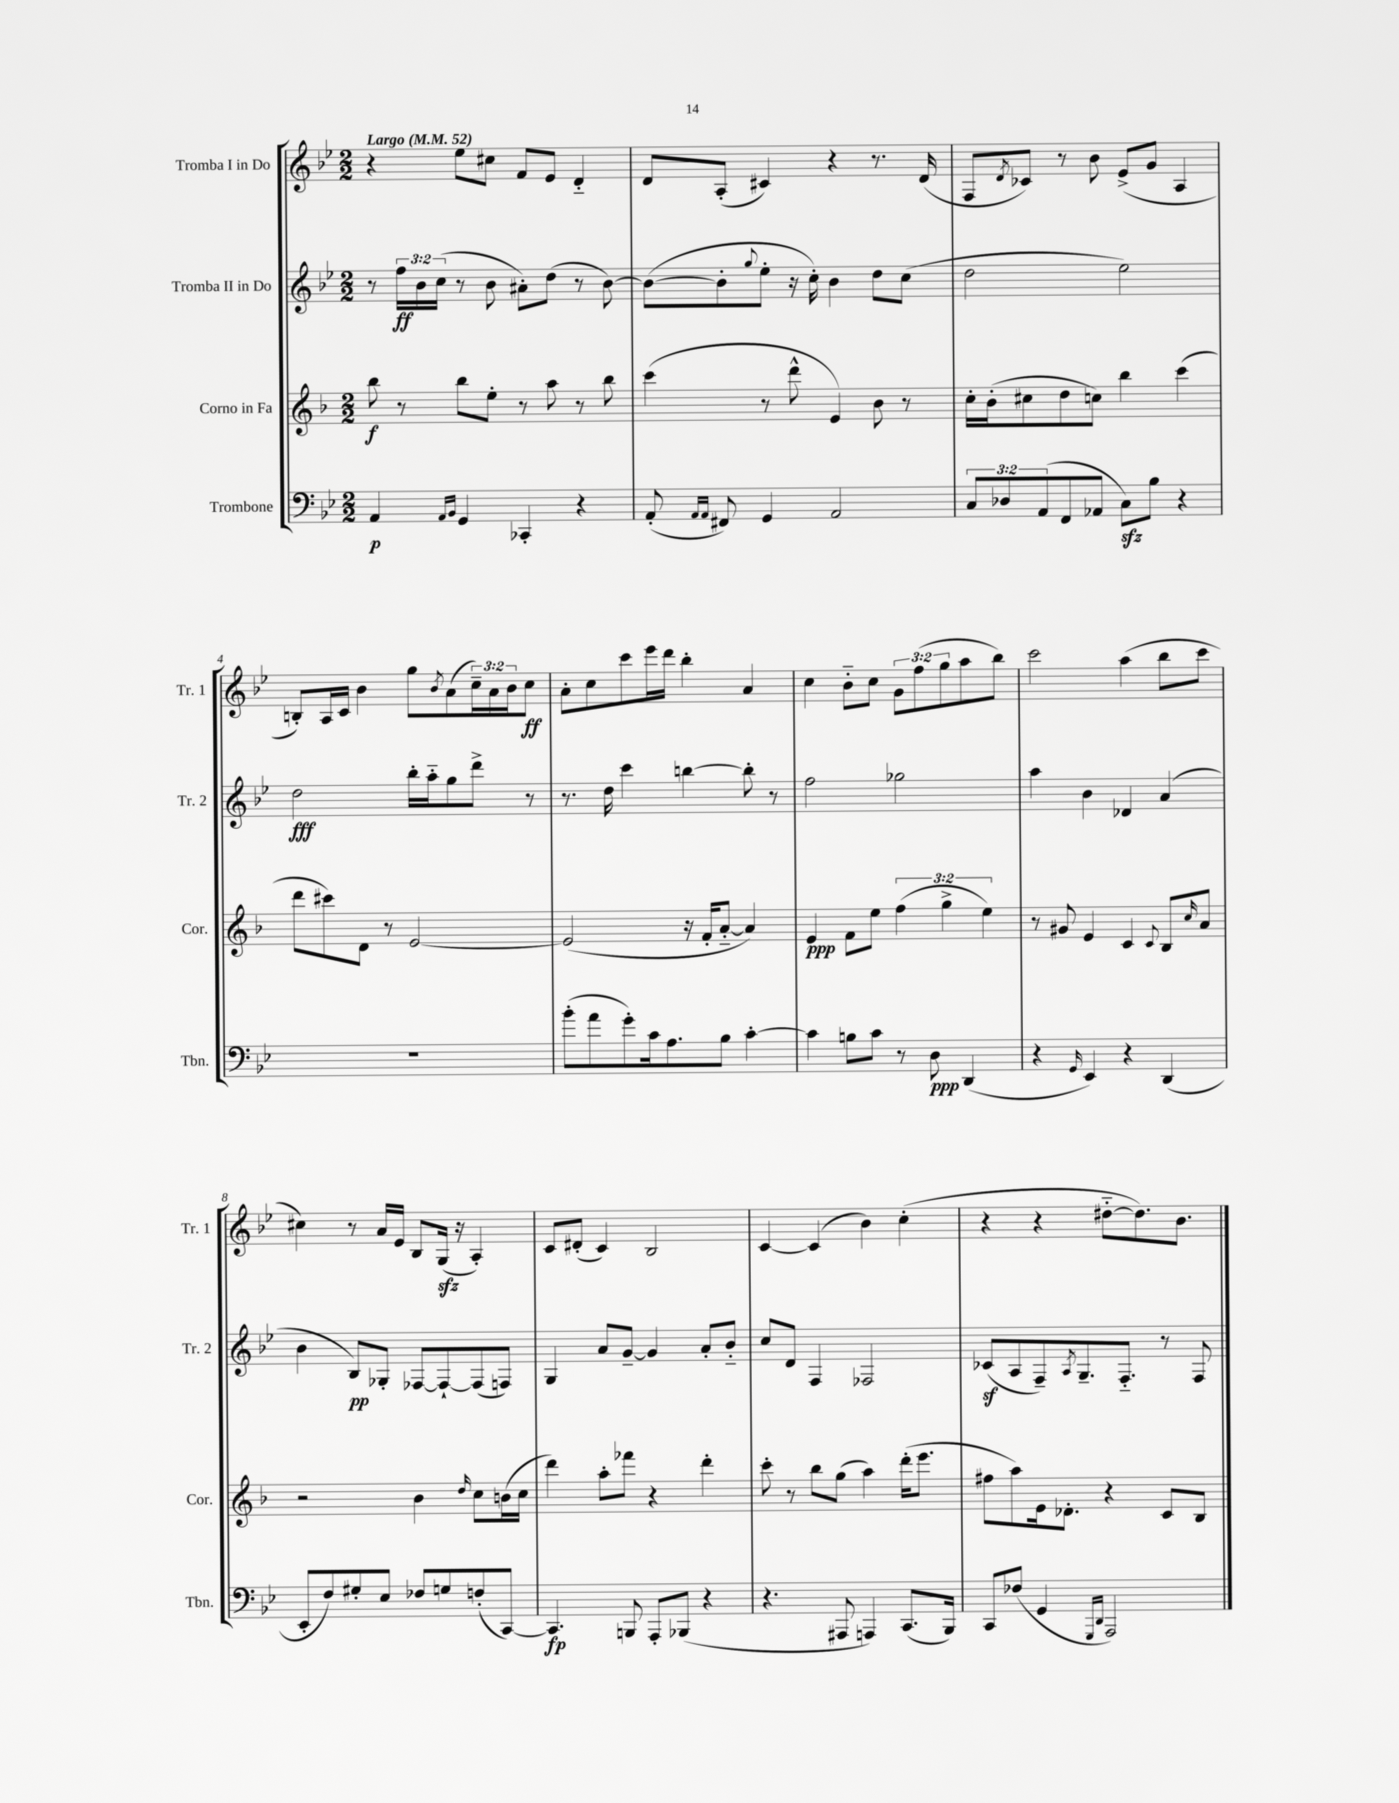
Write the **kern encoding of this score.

**kern	**dynam	**kern	**dynam	**kern	**dynam	**kern	**dynam
*part4	*part4	*part3	*part3	*part2	*part2	*part1	*part1
*staff4	*staff4	*staff3	*staff3	*staff2	*staff2	*staff1	*staff1
*I"Trombone	*	*I"Corno in Fa	*	*I"Tromba II in Do	*	*I"Tromba I in Do	*
*I'Tbn.	*	*I'Cor.	*	*I'Tr. 2	*	*I'Tr. 1	*
*clefF4	*	*clefG2	*	*clefG2	*	*clefG2	*
*k[b-e-]	*	*k[b-]	*	*k[b-e-]	*	*k[b-e-]	*
*M2/2	*	*M2/2	*	*M2/2	*	*M2/2	*
*MM52	*	*MM52	*	*MM52	*	*MM52	*
=1	=1	=1	=1	=1	=1	=1	=1
!	!	!	!	!	!	!LO:TX:a:B:t=Largo	!
4AA/	p	8bb-\	f	8r	.	4r	.
.	.	8r	.	24ff\LL	ff	.	.
.	.	.	.	24b-\	.	.	.
.	.	.	.	(24cc\JJ	.	.	.
16qqAA/LL	.	.	.	.	.	.	.
16qqBB-/JJ	.	.	.	.	.	.	.
4GG/	.	8bb-\L	.	8r	.	8ee-\L	.
.	.	8ee'\J	.	8b-\	.	8cc#X\J	.
4CC-X'/	.	8r	.	8a#X'\L)	.	8f/L	.
.	.	8aa\	.	(8dd\J	.	8e-/J	.
4r	.	8r	.	8r	.	4d/	.
.	.	8bb-\	.	[8b-\)	.	.	.
=2	=2	=2	=2	=2	=2	=2	=2
(8AA'/	.	(4ccc\	.	(8b-\L_	.	8d/L	.
16qqAA/LL	.	.	.	.	.	.	.
16qqAA/JJ	.	.	.	.	.	.	.
8FF#X/)	.	.	.	8b-'\]	.	(8A'/J	.
.	.	.	.	8qqgg/	.	.	.
4GG/	.	8r	.	8ee-'\J	.	4c#X/)	.
.	.	8ddd^^\	.	16r	.	.	.
.	.	.	.	16cc'\)	.	.	.
2AA/	.	4e/)	.	4b-\	.	4r	.
.	.	8b-\	.	8dd\L	.	8.r	.
.	.	8r	.	(8cc\J	.	.	.
.	.	.	.	.	.	(16d/	.
=3	=3	=3	=3	=3	=3	=3	=3
12C/L	.	16cc'\LL	.	2dd\	.	8F/L	.
.	.	(16b-'\J	.	.	.	.	.
12D-X/	.	.	.	.	.	.	.
.	.	.	.	.	.	8qd/	.
.	.	8cc#X\	.	.	.	8c-X/J)	.
(12AA/	.	.	.	.	.	.	.
8FF/	.	8dd\	.	.	.	8r	.
8AA-X/J	.	8ccn\J)	.	.	.	8b-\	.
8Czz\L)	.	4bb-\	.	2ee-\)	.	(8e-^/L	.
8B-\J	.	.	.	.	.	8g/J	.
4r	.	(4ccc\	.	.	.	4A/	.
!!LO:LB:g=z
=4	=4	=4	=4	=4	=4	=4	=4
1r	.	8ddd\L	.	2dd\	fff	8Bn'/L)	.
.	.	8ccc#X\)	.	.	.	16A/L	.
.	.	.	.	.	.	16c/JJ	.
.	.	8d\J	.	.	.	4b-\	.
.	.	8r	.	.	.	.	.
.	.	[2e/	.	16bb-'\LL	.	8gg\L	.
.	.	.	.	16aa\J	.	.	.
.	.	.	.	.	.	8qb-/	.
.	.	.	.	8gg\	.	(8a\	.
.	.	.	.	8ddd^\J	.	24cc~\L)	.
.	.	.	.	.	.	24a\	.
.	.	.	.	.	.	24b-\J	.
.	.	.	.	8r	.	8cc\J	ff
=5	=5	=5	=5	=5	=5	=5	=5
(8b-'\L	.	(2e/]	.	8.r	.	8a'\L	.
8a\	.	.	.	.	.	8cc\	.
.	.	.	.	16dd\	.	.	.
8g'\)	.	.	.	4ccc\	.	8ccc\	.
16c\k	.	.	.	.	.	16eee-\L	.
8.A\	.	.	.	.	.	16ddd\JJ	.
.	.	16r	.	[4bbn\	.	4bb-'\	.
.	.	16f'/KL	.	.	.	.	.
8B-\J	.	[8a/J	.	.	.	.	.
[4c'\	.	4a/])	.	8bb'\]	.	4a/	.
.	.	.	.	8r	.	.	.
=6	=6	=6	=6	=6	=6	=6	=6
4c\]	.	4e/	ppp	2ff\	.	4cc\	.
8Bn\L	.	8f\L	.	.	.	8b-\L	.
8c\J	.	8ee\J	.	.	.	8cc\J	.
8r	.	(6ff\	.	2gg-X\	.	12g\L	.
.	.	.	.	.	.	(12ff\	.
8D\	ppp	.	.	.	.	.	.
.	.	6gg^\	.	.	.	12gg\	.
(4DD/	.	.	.	.	.	8aa\	.
.	.	6ee\)	.	.	.	.	.
.	.	.	.	.	.	8bb-\J)	.
=7	=7	=7	=7	=7	=7	=7	=7
4r	.	8r	.	4aa\	.	2ccc\	.
.	.	8g#X/	.	.	.	.	.
16qqGG/	.	.	.	.	.	.	.
4EE-/)	.	4e/	.	4b-\	.	.	.
4r	.	4c/	.	4d-X/	.	(4aa\	.
.	.	8qqc/	.	.	.	.	.
(4DD/	.	8B-/L	.	(4a/	.	8bb-\L	.
.	.	16qqcc/	.	.	.	.	.
.	.	8a/J	.	.	.	8ccc\J	.
!!LO:LB:g=z
=8	=8	=8	=8	=8	=8	=8	=8
8EE-'/L	.	2r	.	4b-\	.	4cc#X\)	.
8F/)	.	.	.	.	.	.	.
8G#X'/	.	.	.	8B-/L)	pp	8r	.
8E-/J	.	.	.	8G-X'/J	.	16a/LL	.
.	.	.	.	.	.	16e-/JJ	.
8F-X/L	.	4b-\	.	[8F-X/L	.	8B-/L	.
8Gn/	.	.	.	8F-`/_	.	(16Gzz/Jk	.
.	.	.	.	.	.	16r	.
.	.	16qqdd/	.	.	.	.	.
(8Fn'/	.	8cc\L	.	(8F-/]	.	4A'/)	.
[8CC/J)	.	(16bn\L	.	8Fn/J)	.	.	.
.	.	16cc\JJ	.	.	.	.	.
=9	=9	=9	=9	=9	=9	=9	=9
4.CC/]	fp	4ddd\)	.	4G/	.	8c/L	.
.	.	.	.	.	.	(8d#X'/J	.
.	.	8aa'\L	.	8a/L	.	4c/)	.
8BBBn/	.	8fff-X\J	.	[8g~/J	.	.	.
8AAA'/L	.	4r	.	4g/]	.	2B-/	.
(8BBB-X/J	.	.	.	.	.	.	.
4r	.	4ddd'\	.	8a'/L	.	.	.
.	.	.	.	8b-/J	.	.	.
=10	=10	=10	=10	=10	=10	=10	=10
4.r	.	8ccc'\	.	8cc/L	.	[4c/	.
.	.	8r	.	8d/J	.	.	.
.	.	8bb-\L	.	4F/	.	(4c/]	.
8AAA#X/	.	(8gg\J	.	.	.	.	.
4AAAn/)	.	4aa\)	.	2F-X/	.	4b-\)	.
(8.CC/L	.	(16ddd'\KL	.	.	.	(4cc'\	.
.	.	8.eee\J	.	.	.	.	.
16BBB-/Jk)	.	.	.	.	.	.	.
=11	=11	=11	=11	=11	=11	=11	=11
8CC/L	.	8ff#X\L	.	(8c-Xz/L	.	4r	.
(8F-X/J	.	8aa\)	.	8A/	.	.	.
4GG/	.	16e\k	.	8F~/)	.	4r	.
.	.	8.d-X'\J	.	.	.	.	.
.	.	.	.	8qA/	.	.	.
.	.	.	.	8.G~/	.	.	.
16qqGGG/LL	.	.	.	.	.	.	.
16qqDD/JJ	.	.	.	.	.	.	.
2AAA/)	.	4r	.	.	.	[8dd#X\L	.
.	.	.	.	8.F/J	.	.	.
.	.	.	.	.	.	8.dd#\])	.
.	.	8c/L	.	8r	.	.	.
.	.	.	.	.	.	8.b-\J	.
.	.	8B-/J	.	8F/	.	.	.
==	==	==	==	==	==	==	==
*-	*-	*-	*-	*-	*-	*-	*-
